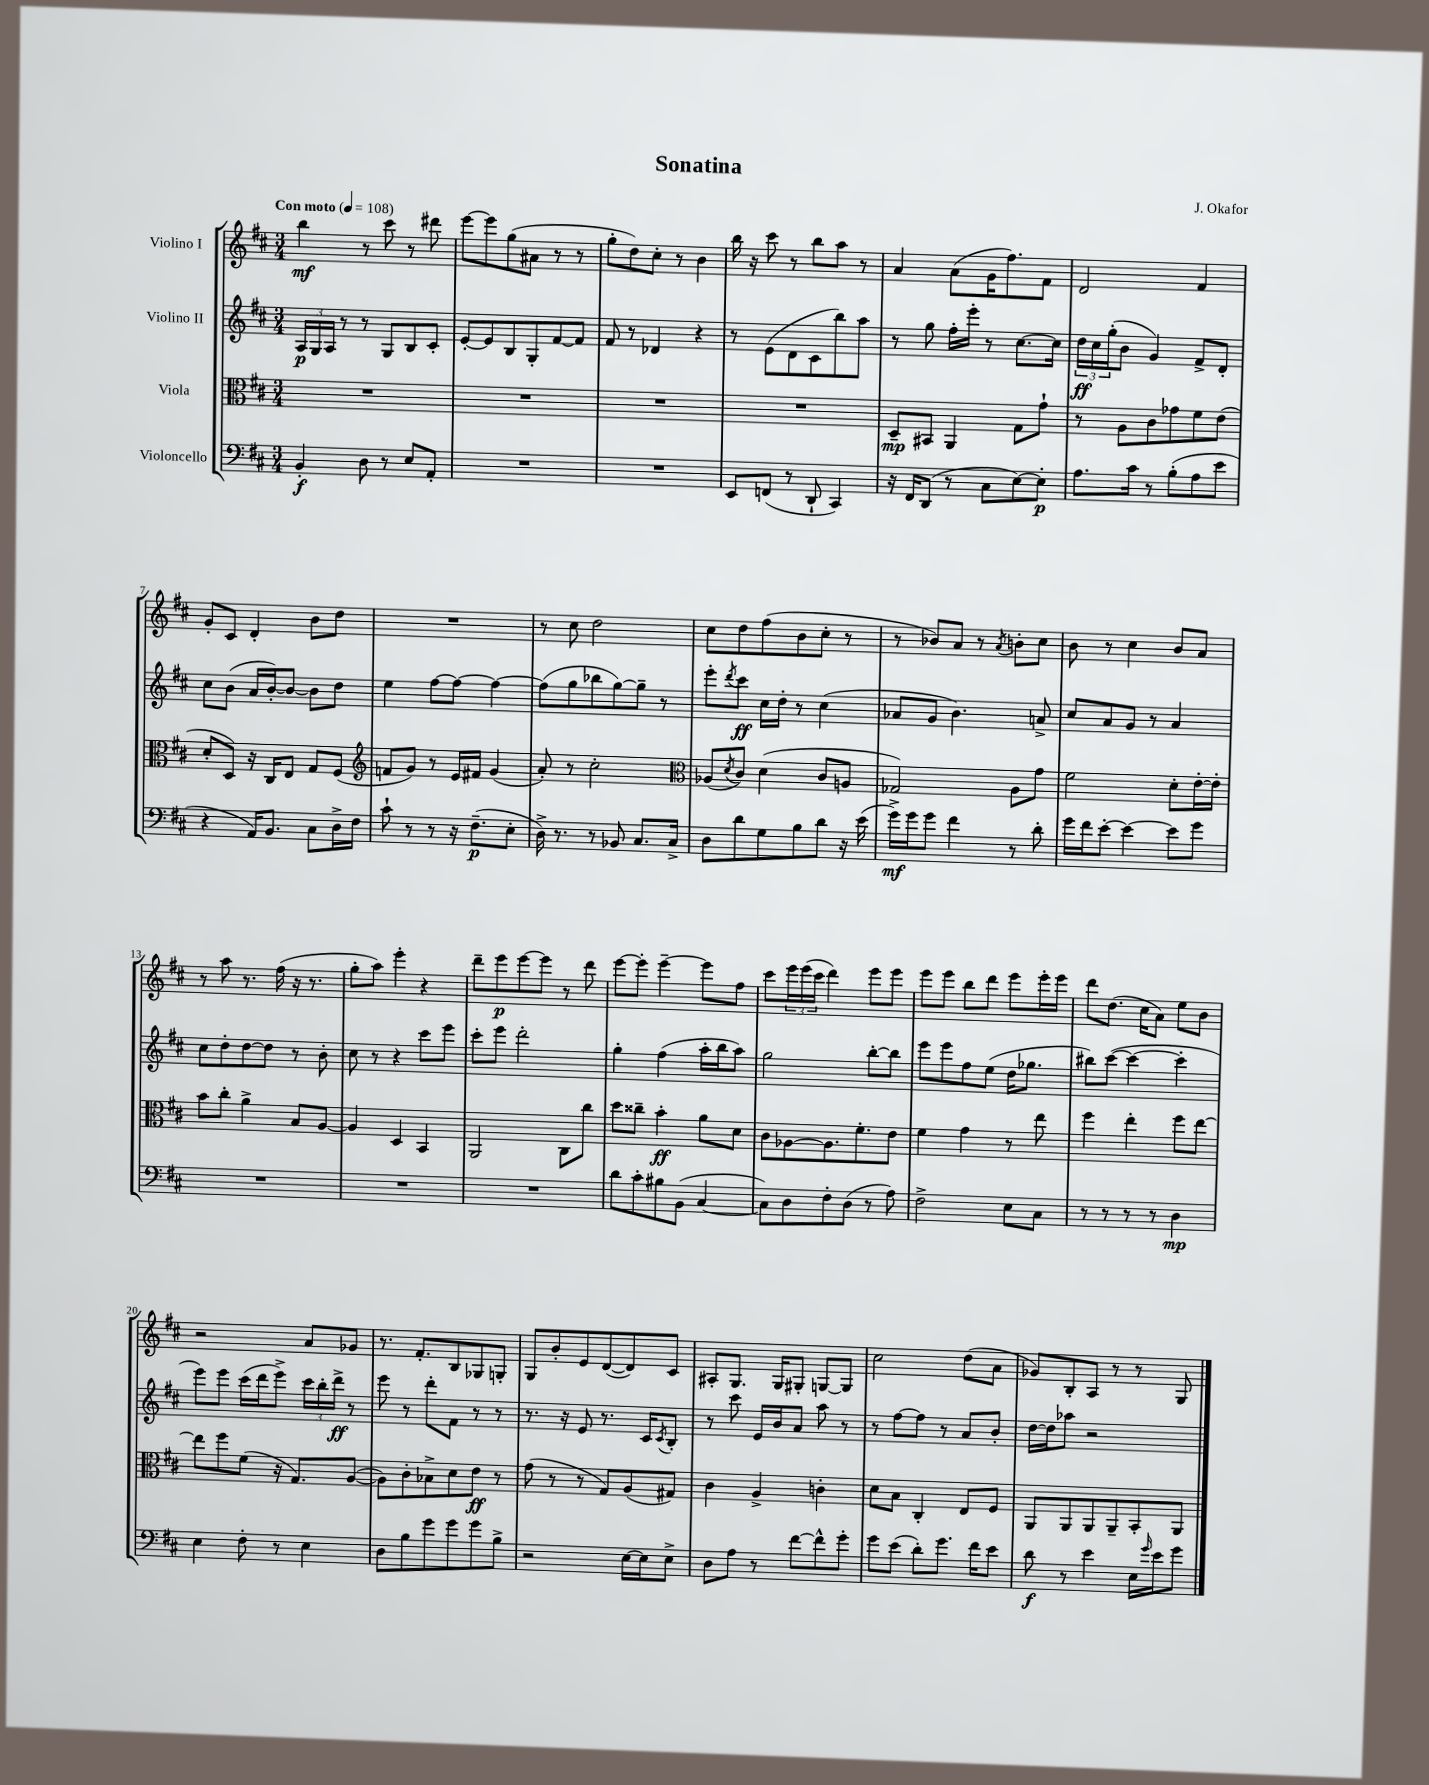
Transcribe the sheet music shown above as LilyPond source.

\header { title = "Sonatina" composer = "J. Okafor" }
<<
\new StaffGroup <<
\new Staff = "s0" \with { instrumentName = "Violino I" } {
    \clef treble \key d \major \numericTimeSignature \time 3/4 \tempo "Con moto" 4 = 108
    b''4\mf r8 cis'''8 r8 dis'''8 |
    e'''8~ e'''8 g''8( ais'8 r8 r8 |
    g''8-. d''8) cis''8-. r8 b'4 |
    b''16 r16 cis'''8 r8 b''8 a''8 r8 |
    a'4 a'8( g'16 fis''8.) fis'8 |
    d'2 fis'4 |
    g'8-. cis'8 d'4-. b'8 d''8 |
    R2. |
    r8 cis''8 d''2 |
    cis''8 d''8 fis''8( b'8 cis''8-. r8 |
    r8 bes'8) a'8 r8 \acciaccatura { a'8 } b'8-. cis''8 |
    b'8 r8 cis''4 b'8 a'8 |
    r8 a''8 r8. fis''16( r16 r8. |
    g''8-. a''8) e'''4-. r4 |
    d'''8-- e'''8\p e'''8~ e'''8 r8 d'''8 |
    e'''8~ e'''8-. e'''4~-- e'''8 fis''8 |
    cis'''8 \tuplet 3/2 { e'''16 e'''16( cis'''16 } d'''4) e'''8 e'''8 |
    e'''8 e'''8 b''8 d'''8 e'''8 e'''16-. e'''16 |
    d'''8 d''8.( cis''16 a'8) e''8 b'8 |
    r2 a'8 ges'8 |
    r8. fis'8.-. b8 ges8 g8-. |
    g8 b'8-. e'8 d'8~( d'8) cis'8 |
    ais8-. g8. g16 gis8-. g8~ g8 |
    cis''2 d''8( a'8 |
    ges'8) b8-. a8 r8 r8 g8 \bar "|." |
}
\new Staff = "s1" \with { instrumentName = "Violino II" } {
    \clef treble \key d \major \numericTimeSignature \time 3/4
    \tuplet 3/2 { a16\p g16 a16 } r8 r8 g8 b8 cis'8-. |
    e'8~-. e'8 b8 g8-. fis'8~ fis'8 |
    fis'8 r8 des'4 r4 |
    r8 e'8( d'8 cis'8 b''8) a''8 |
    r8 g''8 fis''16-. e'''16-. r8 cis''8.~ cis''16 |
    \tuplet 3/2 { d''16\ff cis''16 g''16-.( } b'8 g'4) fis'8-> d'8-. |
    cis''8 b'8( a'16 b'16~-.) b'8~ b'8 d''8 |
    e''4 fis''8~ fis''8~ fis''4~ |
    fis''8( g''8 bes''8 g''8~) g''8-- r8 |
    e'''8-. \acciaccatura { d'''8 } cis'''8\ff cis''16 d''16-. r8 cis''4( |
    aes'8 g'8 b'4.) a'8-> |
    cis''8 a'8 g'8 r8 a'4 |
    cis''8 d''8-. d''8~ d''8 r8 b'8-. |
    cis''8 r8 r4 cis'''8 e'''8 |
    cis'''8-. e'''8 d'''2-. |
    g''4-. fis''4( a''16-. b''16 a''8) |
    g''2 b''8~-. b''8 |
    e'''8 e'''8 fis''8 e''8( d''16 ges''8. |
    bis''8) cis'''8~( cis'''4~ cis'''4-. |
    e'''8) e'''8 cis'''16( d'''16 e'''8->) \tuplet 3/2 { cis'''16 b''16-. d'''16->\ff } r8 |
    e'''8 r8 d'''8-. fis'8 r8 r8 |
    r8. r16 e'8 r8. cis'16 \acciaccatura { cis'8 } b8-. |
    r8 cis'''8 e'16 b'16 a'8 a''8 r8 |
    r8 fis''8~ fis''8 r8 a'8 b'8-. |
    d''16~ d''16 aes''8 r2 \bar "|." |
}
\new Staff = "s2" \with { instrumentName = "Viola" } {
    \clef alto \key d \major \numericTimeSignature \time 3/4
    R2. |
    R2. |
    R2. |
    R2. |
    d8--\mp bis,8 a,4 g8 g'8-! |
    r8 a8 cis'8 ges'8 fis'8 e'8( |
    d'8-. d8) r16 cis16 e8 g8 fis8( |
    \clef treble f'8 g'8) r8 e'16 fis'16 g'4( |
    a'8-.) r8 cis''2-. |
    \clef alto aes8( \acciaccatura { d'8 } cis'8) d'4( cis'8 a8 |
    ges2) a8 g'8 |
    fis'2 d'8-. e'16~-. e'16-. |
    b'8 cis''8-. a'4-> b8 a8~ |
    a4 d4 b,4 |
    a,2 cis8 cis''8 |
    d''8 cisis''8-- b'4-.\ff a'8 d'8 |
    cis'8 aes8~ aes8. fis'8.-. e'8 |
    fis'4 g'4 r8 e''8 |
    fis''4 e''4-. fis''8 e''8~ |
    e''8 fis''8 fis'8( r16 g8.) a8~( |
    a8) cis'8-. bes8-> d'8 e'8\ff r8 |
    g'8( r8 r8 g8) a8( gis8) |
    cis'4 a4-> c'4-. |
    d'8 b8 cis4-. e8 fis8 |
    a,8 a,8 a,8 a,8-- b,8-. a,8 \bar "|." |
}
\new Staff = "s3" \with { instrumentName = "Violoncello" } {
    \clef bass \key d \major \numericTimeSignature \time 3/4
    b,4-.\f d8 r8 e8 a,8-. |
    R2. |
    R2. |
    e,8 f,8( r8 d,8-! cis,4) |
    r16 fis,16 d,8( r8 cis8 e8~) e8-.\p |
    a8. cis'16 r8 b8-.( a8 e'8 |
    r4 a,16) b,8. cis8 d16-> fis16 |
    cis'8-! r8 r8 r16 fis8.--\p( e8-. |
    d16->) r8. r8 bes,8 cis8. cis16-> |
    d8 d'8 g8 b8 d'8 r16 e'16( |
    g'16->\mf) g'16 g'8 fis'4 r8 d'8-. |
    g'16 fis'16 e'8~-. e'4~ e'8 g'8 |
    R2. |
    R2. |
    R2. |
    d'8 cis'8-. bis8 b,8( cis4~ |
    cis8) d8 fis8-. d8( r8 a8) |
    fis2-> e8 cis8 |
    r8 r8 r8 r8 d4\mp |
    e4 fis8-. r8 e4 |
    d8 b8 g'8 g'8 g'8 b8-> |
    r2 e16~ e16 e8-> |
    d8 a8 r8 fis'8~ fis'8-^ g'8-. |
    g'8 e'8( d'8-.) g'8. fis'16 e'8 |
    d'8\f r8 e'4 e16 \grace { g'16 } e'16 g'8 \bar "|." |
}
>>
>>
